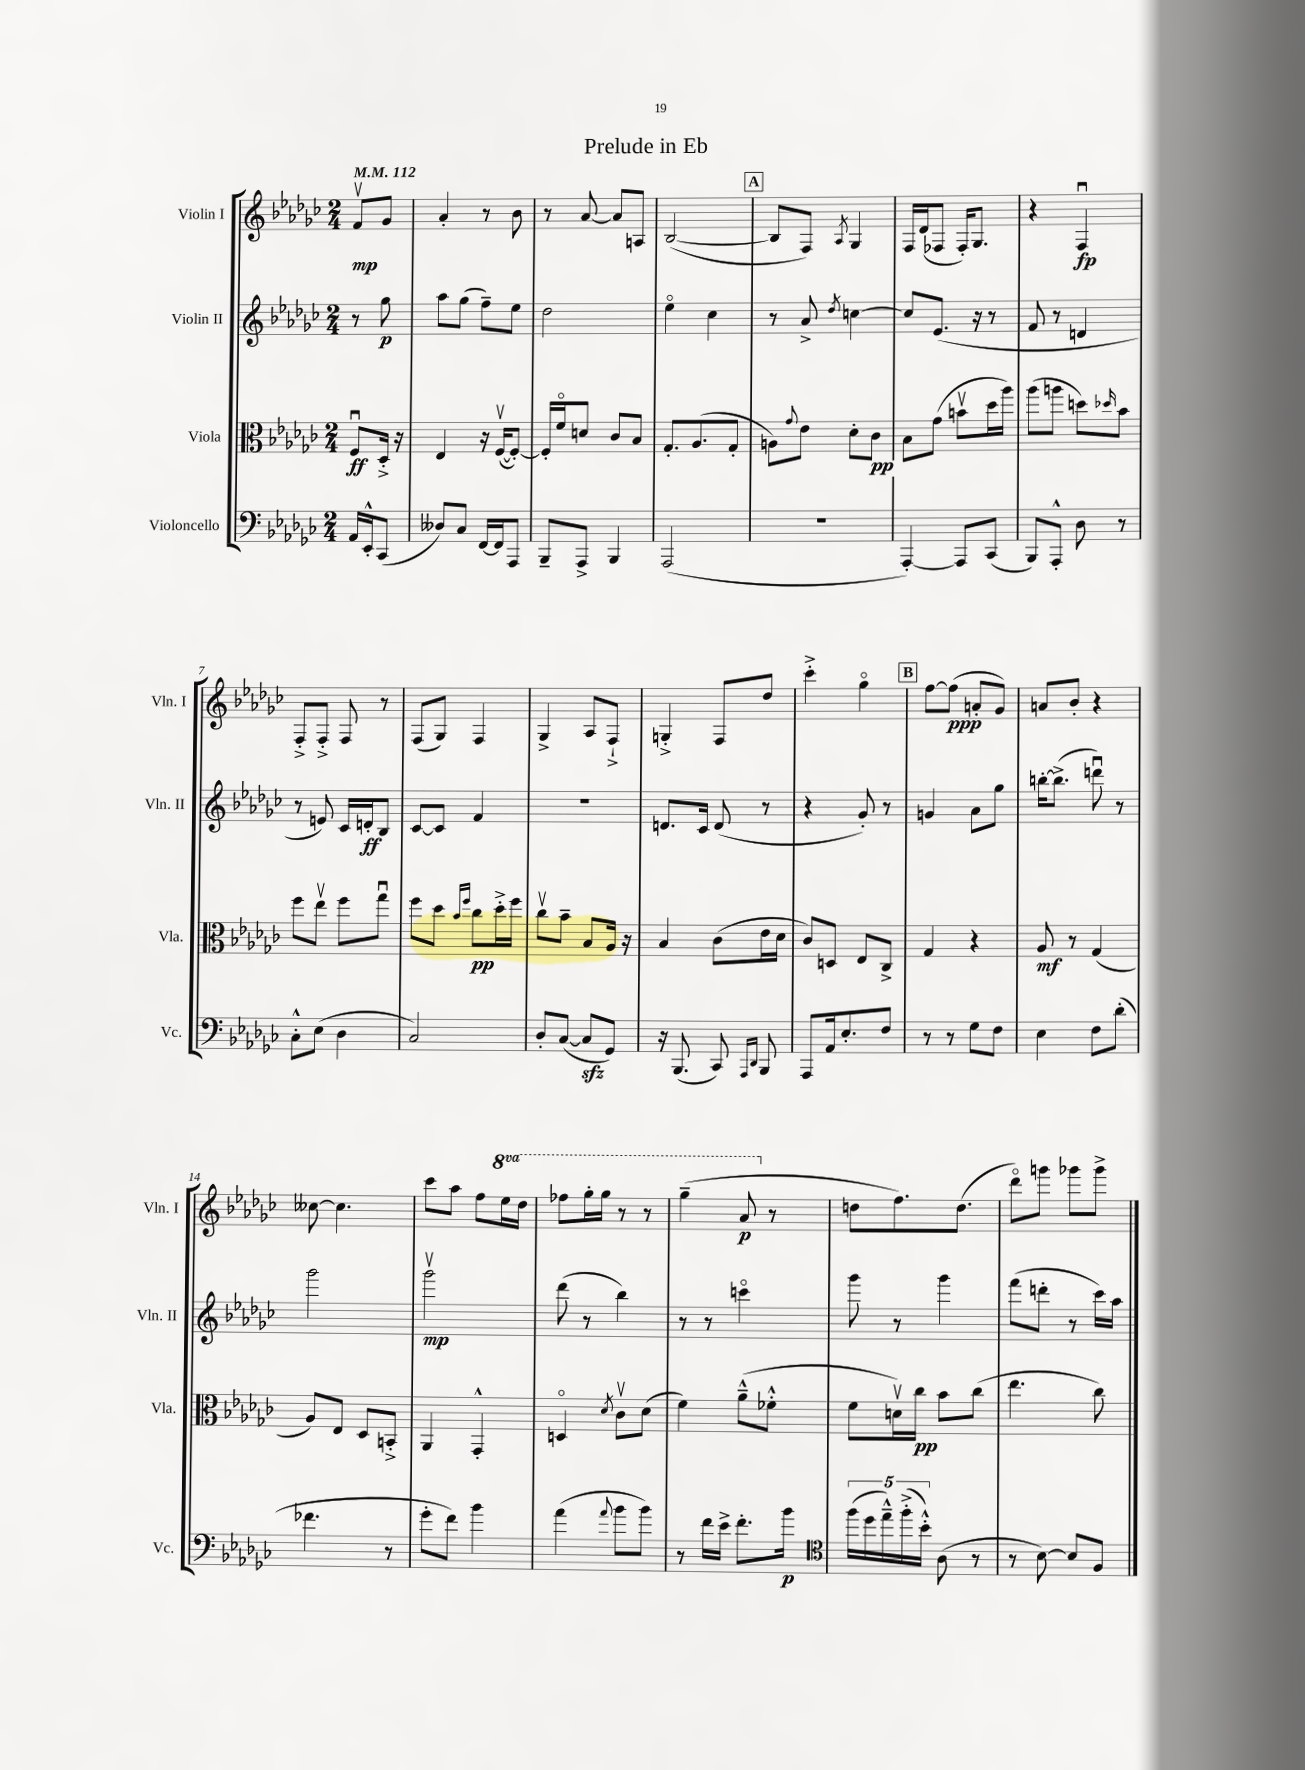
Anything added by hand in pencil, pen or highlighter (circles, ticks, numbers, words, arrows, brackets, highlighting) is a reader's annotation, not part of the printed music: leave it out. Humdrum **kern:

**kern	**kern	**kern	**kern
*staff4	*staff3	*staff2	*staff1
*clefF4	*clefC3	*clefG2	*clefG2
*k[b-e-a-d-g-c-]	*k[b-e-a-d-g-c-]	*k[b-e-a-d-g-c-]	*k[b-e-a-d-g-c-]
*M2/4	*M2/4	*M2/4	*M2/4
*MM112	*MM112	*MM112	*MM112
16AA-	8Fu	8r	8fv
16EE-'^^	.	.	.
(8CC-	16D-'^	8gg-	8g-
.	16r	.	.
=	=	=	=
8D--)	4E-	8aa-	4a-'
8C-	.	(8gg-	.
[16FF	16r	8ff~)	8r
16FF]	([16Fv	.	.
8AAA-	8F'_)	8ee-	8b-
=	=	=	=
8BBB-~	16F']	2dd-	8r
.	16fo	.	.
8AAA-^	8d	.	[8a-
4BBB-	8c-	.	8a-]
.	8B-	.	8A
=	=	=	=
(2AAA-	8.G-'	4ee-o	([2B-
.	(8.A-	.	.
.	.	4cc-	.
.	8G-'	.	.
=	=	=	=
2r	8A)	8r	8B-]
.	8qqg-	.	.
.	8e-	8a-^	8F)
.	.	8qdd-	8qA-
.	8d-'	[4cc	4G-
.	8c-	.	.
=	=	=	=
[4AAA-')	8B-	8cc]	16F
.	.	.	(16d-
.	(8g-	(8.e-	8F-
8AAA-]	8bv	.	16F-')
.	.	16r	8.G-
(8CC-	16dd-	8r	.
.	16aa-)	.	.
=	=	=	=
8BBB-)	(8aa-	8f	4r
8AAA-'^^	8aa	8r	.
8D-	8dd)	4d	4Fu
.	16qqdd-	.	.
8r	8b-	.	.
=	=	=	=
8C-'^^	8ff	8r	8F'^
(8E-	8ee-v	8e)	8F'^
4D-	8ff	16c-	8F
.	.	16d'	.
.	8gg-u	8B-	8r
=	=	=	=
2C-)	8ff	[8c-	(8F
.	8dd-	8c-]	8G-)
.	16qqb-	.	.
.	16qqff	.	.
.	8cc-	4f	4F
.	16dd-'^	.	.
.	16ff	.	.
=	=	=	=
8D-'	8cc-v	2r	4G-^
([8C-	8b-~	.	.
8C-]	8B-	.	8A-
8GG-)	16A-	.	8F`^
.	16r	.	.
=	=	=	=
16r	4B-	8.d	4G'^
(8.BBB-	.	.	.
.	.	16c-	.
8CC-)	(8c-	(8d	8F
16qqAAA-	.	.	.
16qqDD-	.	.	.
8BBB-	16e-	8r	8dd-
.	16d-	.	.
=	=	=	=
8AAA-	8c-)	4r	4ccc-'^
16AA-	8D	.	.
8.E-'	.	.	.
.	8E-	8g-')	4gg-o
8F	8C-^	8r	.
=	=	=	=
8r	4G-	4g	[8ff
8r	.	.	(8ff]
8G-	4r	8a-	8a'
8F	.	8gg-	8g-)
=	=	=	=
4E-	8A-	[16bb'	8a
.	.	(8.bb^]	.
.	8r	.	8b-'
8F	(4G-	8dddu)	4r
(8d-'	.	8r	.
=	=	=	=
4.f-	8A-)	2ggg-	[8cc--
.	8E-	.	4.cc--]
.	8D-	.	.
8r	8BB'^	.	.
=	=	=	=
8g-'	4AA-	2ggg-v	8ccc-
8f)	.	.	8aa-
4b-	4GG-'^^	.	8ff
.	.	.	16eee-
.	.	.	16ddd-
=	=	=	=
(4a-	4Do	(8ddd-	8fff-
.	.	8r	16ggg-'
.	.	.	16ggg-
8qqa-	8qd-	.	.
8b-	8c-v	4bb-)	8r
8b-)	(8d-	.	8r
=	=	=	=
8r	4f)	8r	(4ggg-~
16f	.	8r	.
16e-^	.	.	.
8.f'	(8a-~^^	4ccco	8aa-
.	8f-'^^	.	8r
16b-	.	.	.
=	=	=	=
*clefC4	*	*	*
(20ff	8f	8ggg-	8dd
20dd-	.	.	.
20ee-~^^)	.	.	.
.	16dv)	8r	8.ff)
(20ff'^	.	.	.
.	16cc-	.	.
20b-'^^)	.	.	.
(8A-	8b-	4ggg-	.
.	.	.	(8.dd
8r	(8cc-	.	.
=	=	=	=
8r	4.ee-	(8fff	8ddd-o)
[8B-)	.	8ddd'	8ggg
8B-]	.	8r	8ggg-
8F	8cc-)	16ccc-)	8ggg-^
.	.	16aa-	.
==	==	==	==
*-	*-	*-	*-
